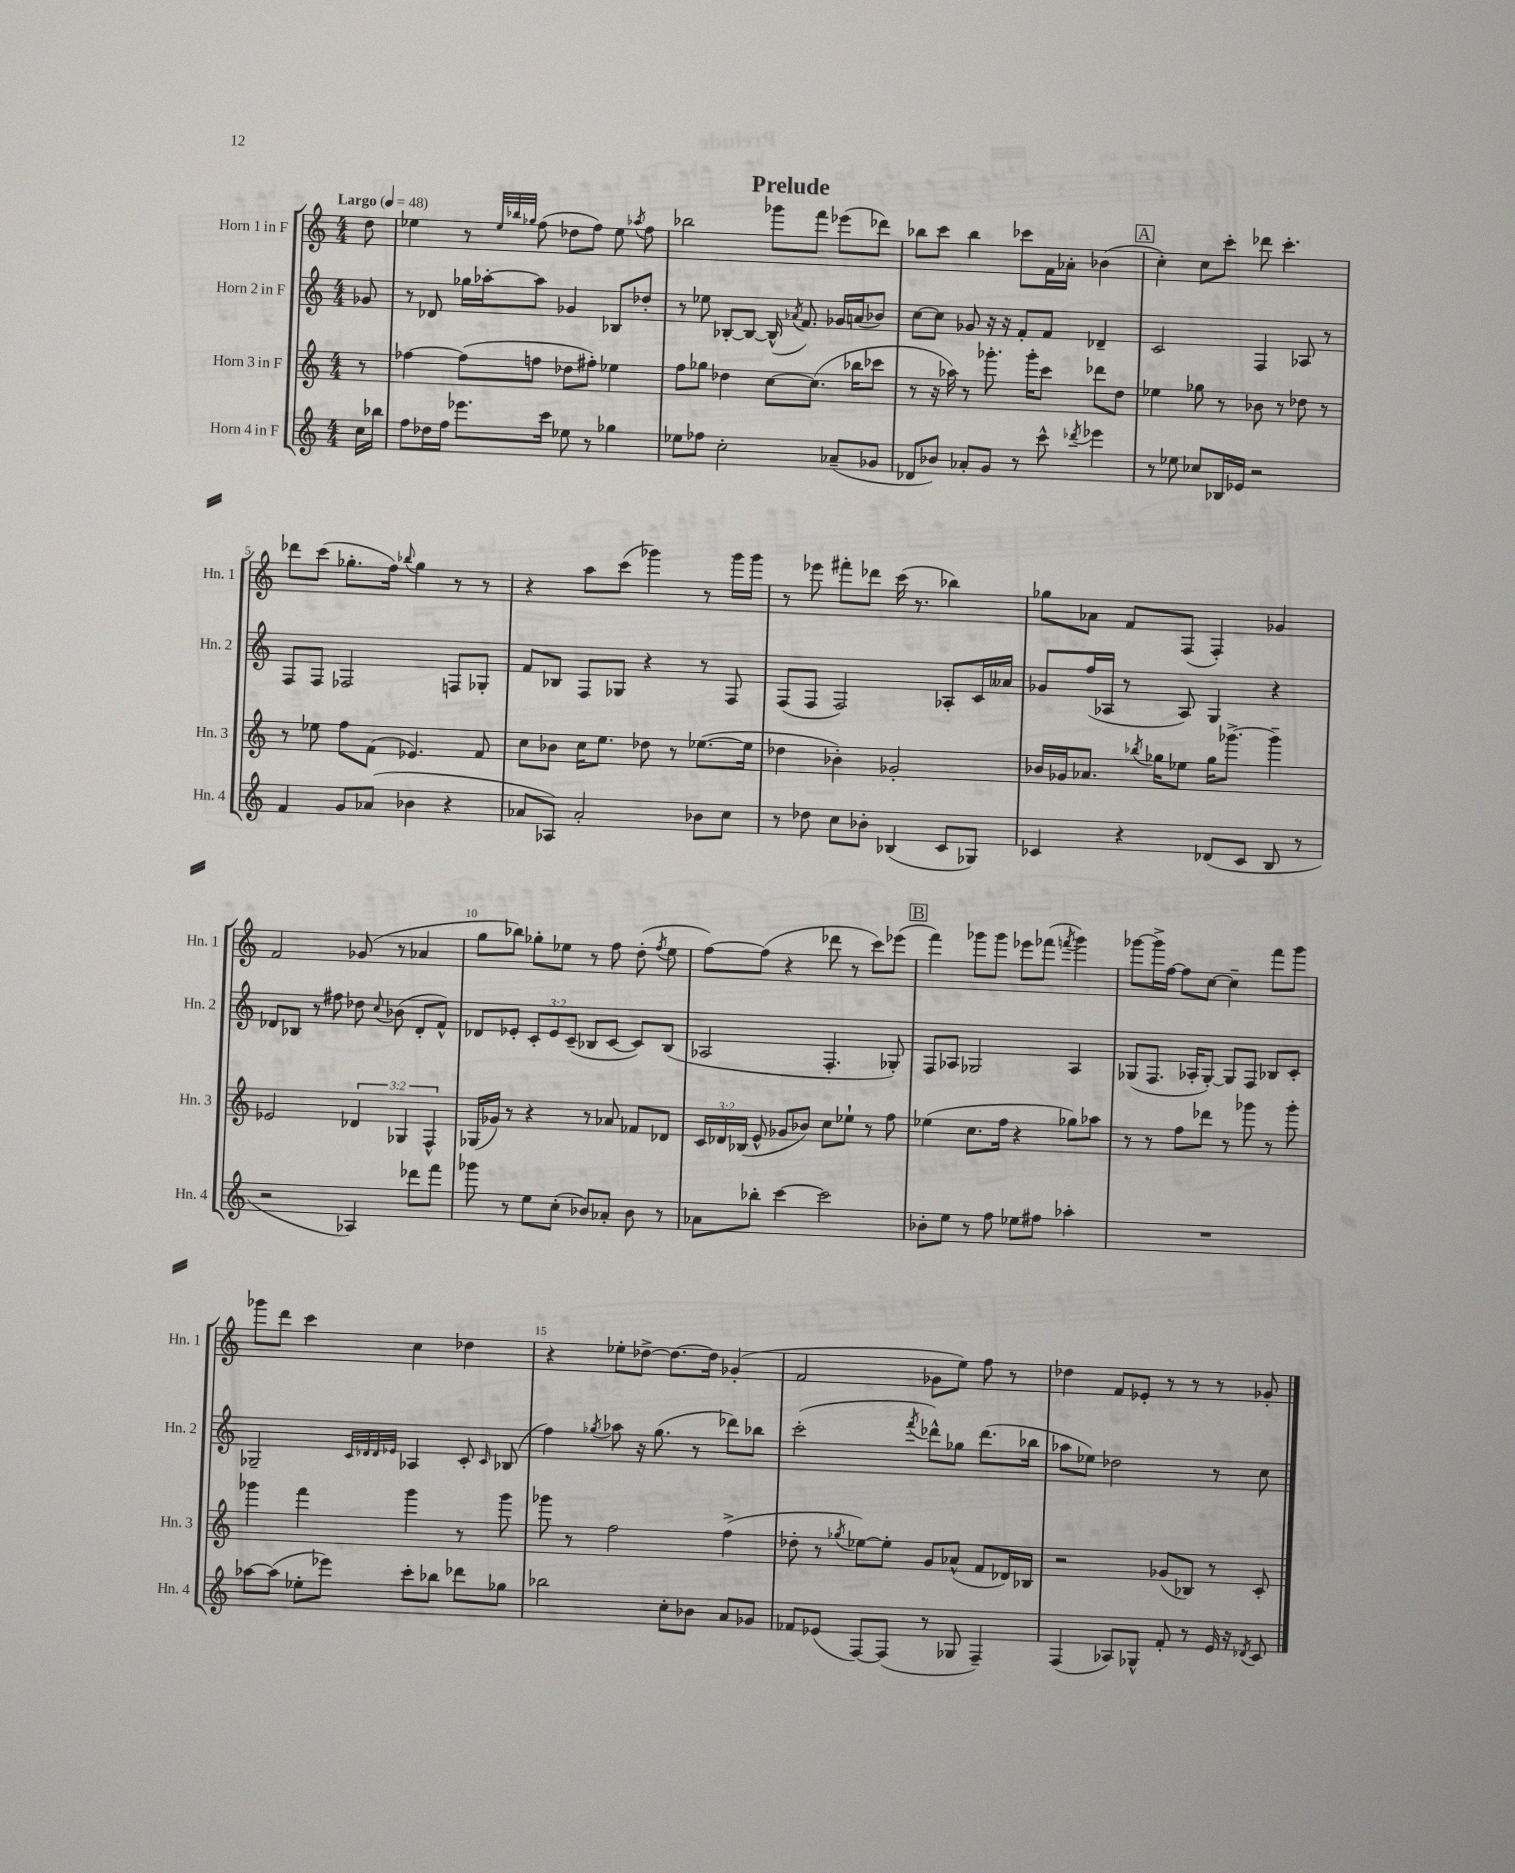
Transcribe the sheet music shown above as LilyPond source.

\header { title = "Prelude" }
<<
\new StaffGroup <<
\new Staff = "s0" \with { instrumentName = "Horn 1 in F" shortInstrumentName = "Hn. 1" } {
    \clef treble \key c \major \numericTimeSignature \time 4/4 \partial 8 \tempo "Largo" 4 = 48
    \autoBeamOff d''8 |
    ees''4 r8 \grace { ees''32[ bes''32 ges''32] } f''8( des''8[ f''8]) ees''8 \acciaccatura { aes''8 } f''8 |
    bes''2 ges'''8[ f'''8] ees'''8[( des'''8]) |
    bes''8[ c'''8] bes''4 ces'''8[ f'16 aes'16]-. bes'4( |
    \mark \markup { \box "A" } c''4-.) c''8[ c'''8]-. des'''8 c'''4.-. |
    des'''8[ c'''8]( ges''8.[-. f''16]) \appoggiatura { bes''8 } ges''4 r8 r8 |
    r4 a''8[ c'''8]( ges'''4) r8 ges'''16[ ges'''16] |
    r8 ees'''8 fis'''8[-. des'''8] c'''16( r8. bes''4) |
    ges''8[ aes'8] f'8[ f8]( f4-.) ges'4 |
    f'2 ges'8( r8 aes'4 |
    g''8[ bes''8]) ges''8[-. ees''8] r8 f''8 d''8-.( \acciaccatura { f''8 } ees''8 |
    f''8[~) f''8]( r4 des'''8 r8 c'''8[) ees'''8]( |
    \mark \markup { \box "B" } f'''4) ges'''8[ ges'''8] ees'''8[ fes'''8]( \acciaccatura { f'''8 } ges'''4) |
    ges'''8[~ ges'''16-> f''16]~ f''8[ c''8]~ c''4-- f'''8[ ges'''8] |
    ges'''8[ d'''8] c'''4 c''4 des''4 |
    r4 ees''8[-. des''8]~-> des''8.[~ des''16] ges'4-.( |
    f'2 ges'8[ e''8]) f''8 r8 |
    des''4 f'8[ ees'8]-. r8 r8 r8 ges'8-. \bar "|." |
}
\new Staff = "s1" \with { instrumentName = "Horn 2 in F" shortInstrumentName = "Hn. 2" } {
    \clef treble \key c \major \numericTimeSignature \time 4/4 \override Staff.TupletNumber.text = #tuplet-number::calc-fraction-text \partial 8
    \autoBeamOff ges'8 |
    r8 des'8 ges''16[ aes''16~-. aes''8] ges'4 bes8[ des''8]-. |
    r8 ees''8 bes8[~-. bes8]~ bes16-^( \acciaccatura { aes'8 } f'8.) ges'16[ a'16( bes'8]) |
    c''8[~ c''8] ges'8 r16 r16 f'8[-. f'8] des'4-- |
    \mark \markup { \box "A" } c'2 f4 aes8 r8 |
    f8[ f8] fes2 f8[ ges8]-. |
    f'8[ bes8] f8[ ges8] r4 r8 f8 |
    f8[( f8] f2) aes8[-. c'16 aeses'16] |
    ges'8[ f''16( aes16] r8 aes8) g4 r4 |
    des'8[ bes8] r8 fis''8 des''8 \appoggiatura { c''8 } bes'8( des'8[-. f'8]-^) |
    des'8[ ees'8]-. \tuplet 3/2 { c'8[-. ees'8 c'8]--( } bes8[ c'8]~ c'8[) bes8]( |
    aes2 f4.-. ges8-.) |
    \mark \markup { \box "B" } f8[ aes8] ges2 aes4 |
    ges8[( f8.] aes16[-. ges8]~-.) ges8[ f8] bes8[ c'8]-. |
    ges2-- \grace { c'32[ des'32 des'32 ees'32] } aes4 c'8-. \grace { c'16 } bes8( |
    f''4) \acciaccatura { ges''8 } aes''8 r16 ges''8.( r8 des'''8[) bes''8] |
    c'''2-.( \acciaccatura { f'''8 } des'''8[-^) ges''8] des'''8.[( bes''16] |
    aes''8[ ees''8]) des''2 r8 c''8 \bar "|." |
}
\new Staff = "s2" \with { instrumentName = "Horn 3 in F" shortInstrumentName = "Hn. 3" } {
    \clef treble \key c \major \numericTimeSignature \time 4/4 \override Staff.TupletNumber.text = #tuplet-number::calc-fraction-text \partial 8
    \autoBeamOff r8 |
    fes''4~ fes''8[( f''8] des''8[ fis''8]-.) ees''4 |
    f''8[ ges''8] des''4 c''8[~ c''8.]( bes''16[ ces'''8] |
    r8 r16 aes''16) r8 ges'''8.-. ges'''16[-. c'''8] des'''8[ d''8] |
    \mark \markup { \box "A" } ees''4 ges''8 r8 bes'8 r8 des''8 r8 |
    r8 ees''8 f''8[ f'8]( ees'4.) f'8 |
    c''8[ bes'8] c''16[ e''8.] des''8 r8 ees''8.[~( ees''16] |
    des''4 bes'4-.) ges'2-. |
    bes'16[ ges'16 aes'8.] \acciaccatura { bes''8 } ges''16[ ees''8] ges''16[ ges'''8.]~-> ges'''4-- |
    ees'2 \tuplet 3/2 { des'4 ges4 f4-^ } |
    ges16[( ges'16]) r8 r4 r8 aes'8 fes'8[ des'8] |
    \tuplet 3/2 { c'16[ des'16 bes16]( } e'8-^ ges'8[ bes'8]) c''8[ ees''8]-! r8 f''8 |
    \mark \markup { \box "B" } ees''4( c''8.[ f''16] r4 ges''8[) aes''8] |
    r8 r8 f''8[ des'''8] r8 ges'''8 r8 ges'''8-. |
    ges'''4 f'''4 ges'''4 r8 ges'''8 |
    ges'''8 r8 f''2 f''4->( |
    des''8-. r8 \acciaccatura { ges''8 } ees''8[~) ees''8]-. g'8[ aes'8]-^( f'8[ des'16) bes16] |
    r2 ges'8[( bes8]) r8 c'8-. \bar "|." |
}
\new Staff = "s3" \with { instrumentName = "Horn 4 in F" shortInstrumentName = "Hn. 4" } {
    \clef treble \key c \major \numericTimeSignature \time 4/4 \partial 8
    \autoBeamOff c''16[ bes''16] |
    f''8[ des''16 f''16] ees'''8.[ c'''16] ees''8 r8 ges''4 |
    ees''8[ fes''8] c''2-. aes'8[--( ges'8] |
    des'8[ bes'8]) aes'8[-. g'8] r8 c'''8-^ \acciaccatura { des'''8 } ees'''4 |
    \mark \markup { \box "A" } r8 ees''8 ces''8[ bes16 ees'16] r2 |
    f'4 g'8[ aes'8]( bes'4 r4 |
    aes'8[ aes8]) aes'2-. bes'8[ c''8] |
    r8 des''8 c''8[ bes'8]-. bes4( c'8[ ges8]) |
    ces'4 r4 des'8[( ces'8] b8 r8 |
    r2 aes4) des'''8[ f'''8] |
    ges'''8 r8 e''8[ c''8]-.( bes'8[) aes'8]-. bes'8 r8 |
    aes'8[ bes''8]-. c'''4~ c'''2 |
    \mark \markup { \box "B" } bes'8[-. e''8] r8 f''8 ees''8[ fis''8] aes''4-. |
    R1 |
    aes''8[~ aes''8]( ees''8[-. ees'''8]) c'''8[-. bes''8] des'''8[ ges''8] |
    bes''2 c''8[-. bes'8] a'8[ ges'8] |
    fes'8[ ees'8]( f8[~) f8]( r8 ges8 f4--) |
    f4( aes8[) ges8]-^ f'8-. r8 e'16 r16 \acciaccatura { des'8 } c'8 \bar "|." |
}
>>
>>
\layout { \context { \Score \override BarNumber.break-visibility = ##(#f #t #t) barNumberVisibility = #(every-nth-bar-number-visible 5) } }
